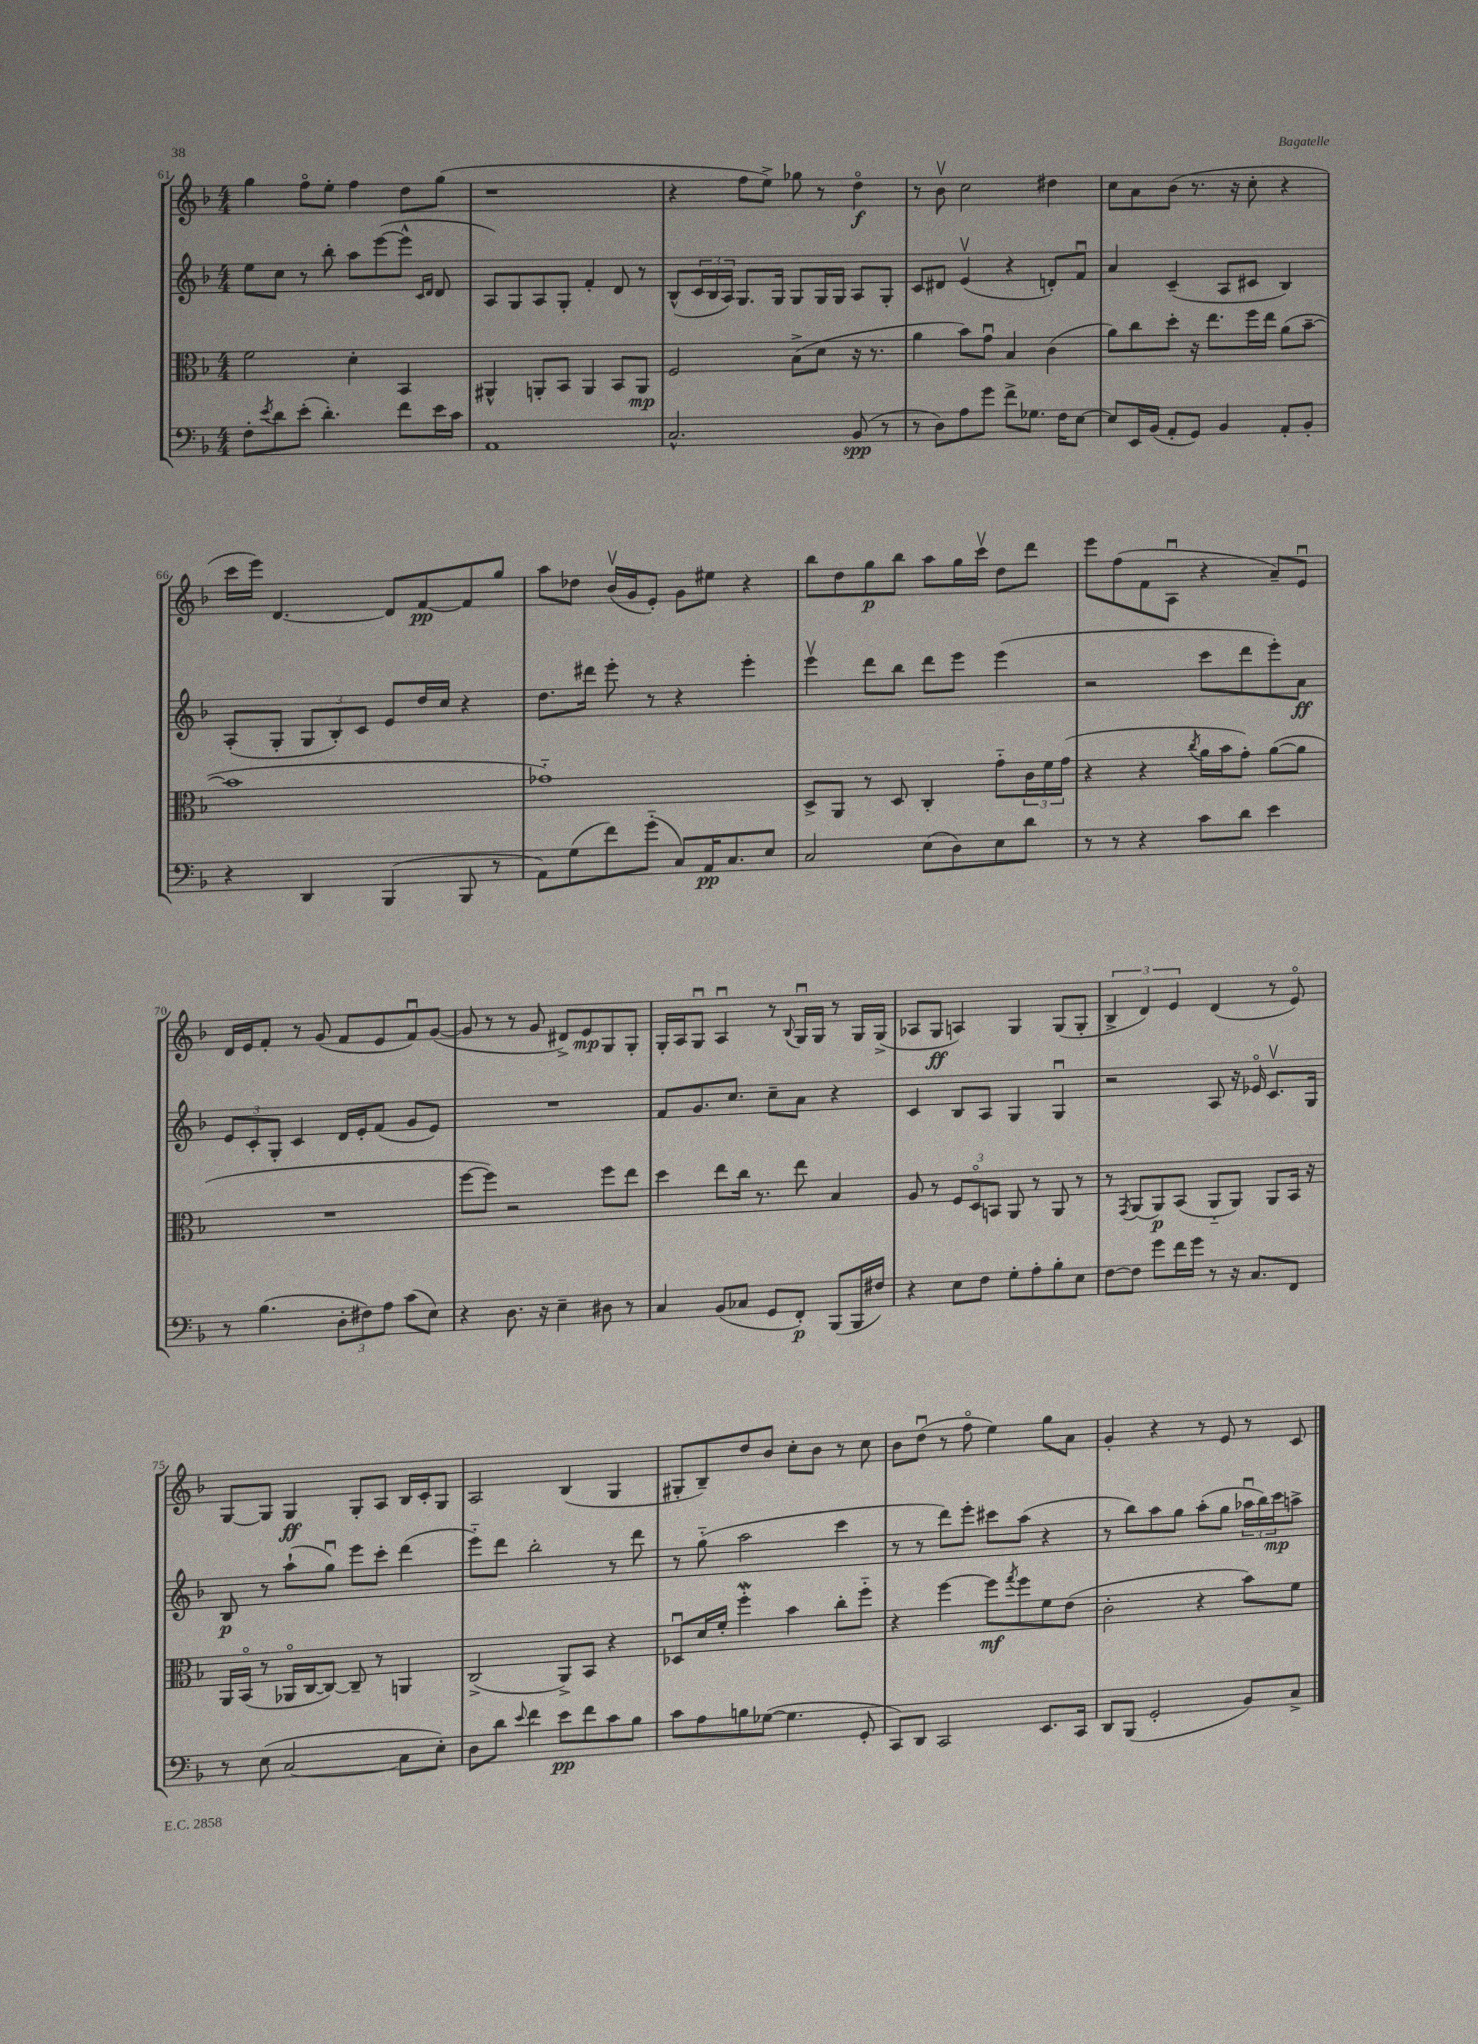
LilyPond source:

<<
\new StaffGroup <<
\new Staff = "s0" {
    \clef treble \key f \major \numericTimeSignature \time 4/4
    g''4 f''8\flageolet e''8-. f''4 d''8 g''8( |
    r1 |
    r4 f''8 e''8->) ges''8 r8 d''4\flageolet\f |
    r8 bes'8\upbow c''2 dis''4 |
    c''8 a'8 bes'8( r8. r16 c''8-. r4 |
    c'''16 e'''16) d'4.~ d'8 f'8~\pp f'8 g''8 |
    a''8 des''8 bes'16\upbow( g'16 e'8-.) g'8 eis''8 r4 |
    bes''8 d''8 g''8\p bes''8 a''8 g''16 c'''16\upbow d''8 d'''8 |
    e'''8 f''8( f'8 a8\downbow r4 a'8--) e'8\downbow |
    d'16 e'16 f'8-. r8 g'8( f'8 e'8 f'8\downbow) g'8~( |
    g'8 r8 r8 g'8 dis'8->) e'8\mp g8 g8-. |
    g16-. a16 g8\downbow a4\downbow r8 \appoggiatura { bes8 } g16\downbow g16 r8 g16 g16->( |
    aes8 g8\ff a4) g4 g8( g8-. |
    \tuplet 3/2 { bes4-> d'4) e'4 } d'4( r8 e'8\flageolet) |
    g8~ g8 g4\ff g8-. a8 bes16 c'16-. g8 |
    a2 bes4( g4 |
    gis8-. bes8--) d''8 bes'8 c''8-. bes'8 r8 c''8 |
    bes'8 d''8\downbow( r8 f''8\flageolet e''4) g''8 a'8 |
    g'4-. r4 r8 e'8 r8 c'8 \bar "|." |
}
\new Staff = "s1" {
    \clef treble \key f \major \numericTimeSignature \time 4/4
    e''8 c''8 r8 bes''8-. a''8 e'''8~( e'''8-^ \grace { c'16 d'16 } d'8 |
    a8) g8 a8 g8-. f'4-. d'8 r8 |
    bes8-^( \tuplet 3/2 { c'16 bes16 a16) } g8. g16 g8 g16 g16 a8 g8-. |
    c'8 dis'8 e'4\upbow( r4 d'8-.) f'8\downbow |
    a'4 c'4--( a8 cis'8 bes4) |
    a8-.( g8-. \tuplet 3/2 { g8 bes8-.) c'8 } e'8 d''16 c''16 r4 |
    d''8. dis'''16 e'''8-. r8 r4 e'''4-. |
    e'''4\upbow d'''8 bes''8 d'''8 e'''8 e'''4( |
    r2 c'''8 d'''8 e'''8-.) a'8\ff |
    \tuplet 3/2 { e'8 c'8-. g8-. } c'4 d'16 e'16-. f'8( g'8 e'8) |
    R1 |
    f'8 g'8. c''8. c''8-- a'8 r4 |
    c'4 bes8 a8 g4 g4\downbow |
    r2 a8 r16 ees'16\flageolet c'8.\upbow g16 |
    bes8\p r8 a''8-!( g''8\downbow) e'''8 c'''8-. d'''4( |
    e'''8-_) d'''8 bes''2-. r8 d'''8 |
    r8 g''8-_( a''2 c'''4 |
    r8 r8 d'''8) e'''8-. cis'''8 a''8( r4 |
    r8 bes''8) a''8 g''8 a''8-.( g''8 \tuplet 3/2 { aes''16\downbow bes''16) c'''16\mp } a''8-> \bar "|." |
}
\new Staff = "s2" {
    \clef alto \key f \major \numericTimeSignature \time 4/4
    f'2 d'4-. bes,4 |
    ais,4-^ a,8-. bes,8 a,4 bes,8 a,8\mp |
    f2 bes8->( d'8 r16 r8. |
    a'4 bes'8) g'8\downbow bes4 c'4( |
    a'8) c''8 d''8-. r16 e''8. f''16 e''16 a'8( bes'8~-- |
    bes'1 |
    ges'1-_) |
    d8-> a,8 r8 d8 c4-. g'8-_ \tuplet 3/2 { c'16 f'16 g'16( } |
    r4 r4 \acciaccatura { c''8 } a'16 bes'16 g'8-.) a'8~( a'8 |
    R1 |
    f''8~ f''8) r2 f''8 e''8 |
    d''4 e''8 c''16 r8. e''8 bes4 |
    a8 r8 \tuplet 3/2 { f8 d8\flageolet b,8 } a,8 r8 a,8 r8 |
    r8 \acciaccatura { g,8 } a,8( a,8\p) bes,8( a,8-_ a,8) a,8 bes,16 r16 |
    a,16 bes,16\flageolet( r8 aes,16\flageolet c16~ c8~) c8-- r8 a,4 |
    c2->( a,8->) bes,8 r4 |
    des8\downbow d'16 f'16-. f''4-.\mordent bes'4 c''8-. f''8-_ |
    r4 f''4~ f''8\mf \acciaccatura { g''8 } f''8 f'8 e'8( |
    c'2-. r4 bes'8) f'8 \bar "|." |
}
\new Staff = "s3" {
    \clef bass \key f \major \numericTimeSignature \time 4/4
    f8-. \acciaccatura { e'8 } d'8 e'8-.( d'4.-.) f'8 e'16 c'16 |
    a,1 |
    c2.-^ bes,8\spp( r8 |
    r8 d8) a8 g'8 f'8-> ges8. f16 e8~ |
    e8 e,16 bes,16( a,8-. g,8) bes,4 a,8-. bes,8-. |
    r4 d,4 bes,,4( bes,,8 r8 |
    a,8) g8( f'8) g'8-_( c8) a,16\pp c8. e8 |
    c2 e8( d8) e8 d'8 |
    r8 r8 r4 c'8 d'8 e'4 |
    r8 bes4.( \tuplet 3/2 { d8-. fis8) a8 } c'8( e8) |
    r4 d8. r16 e4-- dis8 r8 |
    c4 bes,8( ces8 g,8 f,8-.\p) bes,,8( bes,,16 fis16) |
    r4 e8 f8 g8-. a8-. bes8-. e8 |
    f8~ f8 g'8 f'16 g'16 r8 r16 c8. f,8 |
    r8 e8( c2~ c8 e8-.) |
    d8 d'8 \appoggiatura { e'8 } f'4 e'8\pp f'8 c'8 bes8 |
    c'8 a8 b8 ges8~( ges4. g,8-. |
    c,8) d,8 c,2 e,8. c,16 |
    d,8 bes,,8( g,2-. bes,8) c8-> \bar "|." |
}
>>
>>
\layout { \context { \Score currentBarNumber = #61 } }
